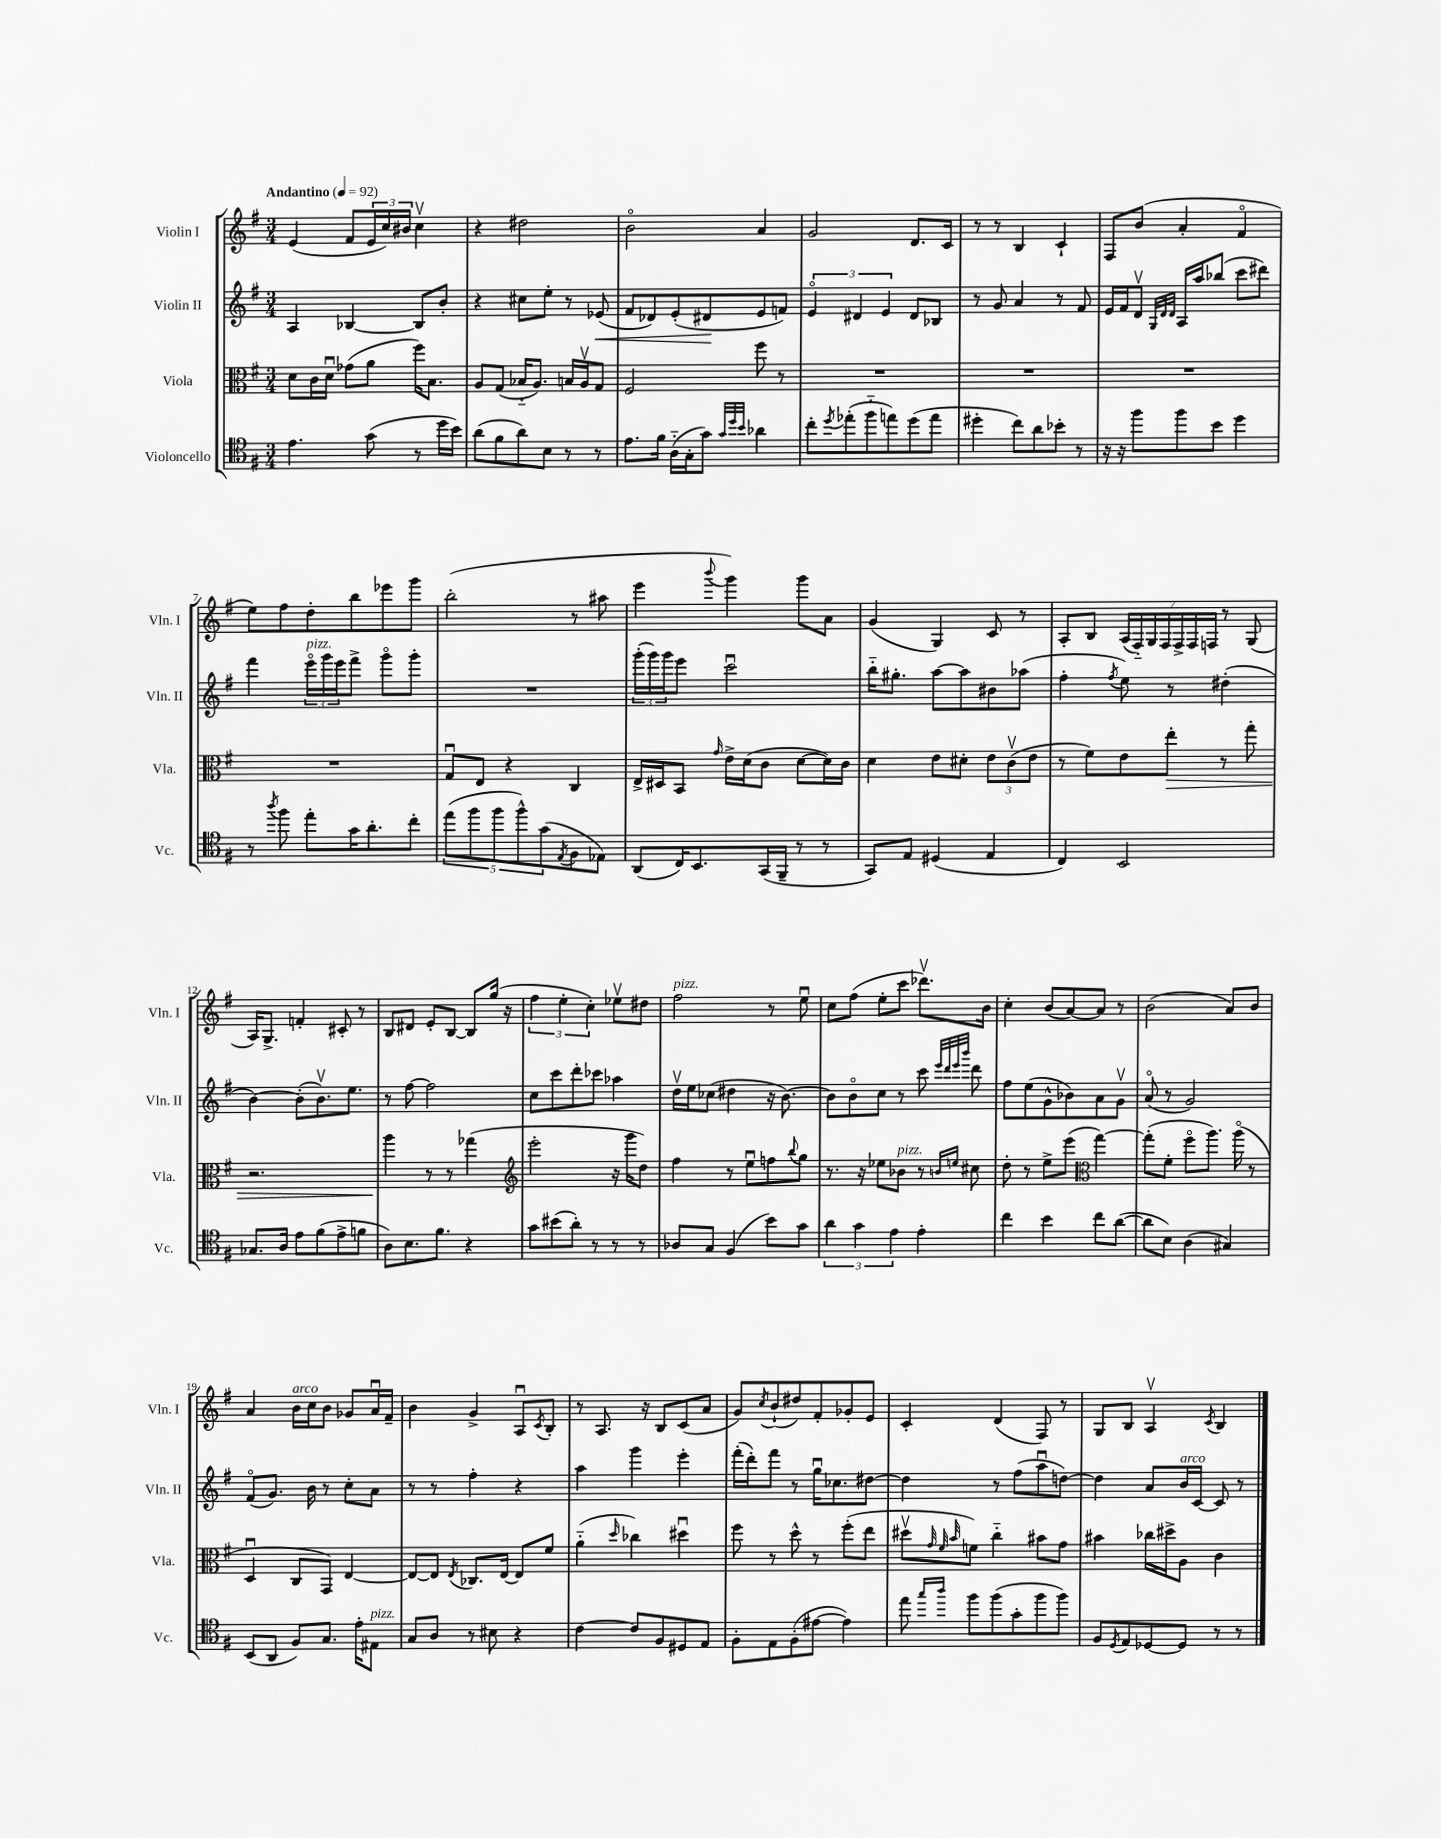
<<
\new StaffGroup <<
\new Staff = "s0" \with { instrumentName = "Violin I" shortInstrumentName = "Vln. I" } {
    \clef treble \key g \major \numericTimeSignature \time 3/4 \tempo "Andantino" 4 = 92
    e'4( fis'8 \tuplet 3/2 { e'16 c''16) bis'16 } c''4\upbow |
    r4 dis''2 |
    b'2\flageolet a'4 |
    g'2 d'8. c'16 |
    r8 r8 b4 c'4-! |
    fis8 b'8( a'4-. fis'4\flageolet |
    e''8) fis''8 d''8-. b''8 ees'''8 g'''8 |
    b''2-.( r8 ais''8 |
    e'''4 \appoggiatura { b'''8 } g'''4) g'''8 a'8 |
    g'4( g4) c'8 r8 |
    a8-. b8 \tuplet 7/4 { a16( fis16-_) g16 fis16 fis16-> fis16 f16 } r8 g8( |
    a16) g8.-> f'4-. cis'8-. r8 |
    b8 dis'8 e'8-. b8~ b8 g''16( r16 |
    \tuplet 3/2 { fis''4 e''4-. c''4-.) } ees''8\upbow dis''8 |
    fis''2^\markup { \italic "pizz." } r8 e''8\downbow |
    c''8 fis''8( e''8-. c'''8 des'''8.\upbow) b'16 |
    c''4-. b'8( a'8~) a'8 r8 |
    b'2( a'8) b'8 |
    a'4 b'16^\markup { \italic "arco" } c''16 b'8 ges'8 a'16\downbow fis'16-- |
    b'4 g'4-> a8\downbow \acciaccatura { c'8 } b8-. |
    r8 a8. r16 b8 c'8( a'8 |
    g'8) \acciaccatura { c''8 } b'8-!( dis''8) fis'8-. ges'8-. e'8 |
    c'4-. d'4( fis8) r8 |
    g8 b8 a4\upbow \acciaccatura { c'8 } b4 \bar "|." |
}
\new Staff = "s1" \with { instrumentName = "Violin II" shortInstrumentName = "Vln. II" } {
    \clef treble \key g \major \numericTimeSignature \time 3/4
    a4 bes4~ bes8 b'8-. |
    r4 cis''8 e''8-. r8 ees'8\<( |
    fis'8 des'8) e'8-.( dis'8\! e'8 f'8) |
    \tuplet 3/2 { e'4\flageolet dis'4 e'4 } dis'8 bes8 |
    r8 g'8 a'4 r8 fis'8 |
    e'16 fis'16 d'8\upbow \grace { g32 d'32 d'32 } a16 a''16 bes''8( c'''8 dis'''8) |
    fis'''4 \tuplet 3/2 { e'''16\flageolet^\markup { \italic "pizz." } g'''16 e'''16 } fis'''8-> g'''8\flageolet g'''8-. |
    R2. |
    \tuplet 3/2 { g'''16-.( g'''16) g'''16 } e'''8 c'''2\downbow |
    b''16-_ gis''8.-. a''8~ a''8 bis'8 aes''8( |
    fis''4-. \acciaccatura { fis''8 } e''8) r8 dis''4-.( |
    b'4~) b'8-.( b'8.\upbow) e''8. |
    r8 fis''8~ fis''2 |
    c''8 c'''8 d'''8-. ces'''8 aes''4 |
    d''16\upbow e''16 ces''8( dis''4 r16 b'8.~) |
    b'8 b'8\flageolet c''8 r8 c'''8 \grace { e'''32 d'''32 e'''32 b'''32 } d'''8 |
    fis''8 e''8( g'8-^ bes'8) a'8 g'8\upbow |
    a'8\flageolet( r8 g'2) |
    fis'8\flageolet( g'8.) b'16 r8 c''8-. a'8 |
    r8 r8 fis''4-. r4 |
    a''4 g'''4 e'''4-. |
    fis'''16-.( d'''16-.) fis'''8 r8 g''16\downbow ces''8. dis''8~ |
    dis''4 r8 fis''8( a''8\downbow d''8~) |
    d''4 a'8 b'16^\markup { \italic "arco" } c'16~ c'8 r8 \bar "|." |
}
\new Staff = "s2" \with { instrumentName = "Viola" shortInstrumentName = "Vla." } {
    \clef alto \key g \major \numericTimeSignature \time 3/4
    d'8 c'16 d'16\downbow ges'8( a'8 fis''16) b8. |
    a8 g8( bes16-_ a8.) b16 a16\upbow g8 |
    fis2 fis''8 r8 |
    R2. |
    R2. |
    R2. |
    R2. |
    g8\downbow e8 r4 c4 |
    e16-> dis16 b,8 \grace { g'16 } e'16-> d'16( c'8 d'8~ d'16) c'16 |
    d'4 e'8 dis'8-. \tuplet 3/2 { e'8 c'8\upbow( e'8 } |
    r8 fis'8) e'8 e''8-.\> r8 g''8-. |
    r2. |
    a''4\! r8 r8 ges''4( |
    \clef treble e'''2-. r16 g'''16 d''8) |
    fis''4 r8 e''8\downbow f''8 \appoggiatura { b''8 } g''8 |
    r8. r16 ees''8 bes'8^\markup { \italic "pizz." } r8 \grace { b'16 e''16 } cis''8 |
    d''8-. r8 e''8-> e'''8( \clef alto g''4~) |
    g''8-.( fis'8-. fis''8\flageolet a''8.) a''16\flageolet( r8 |
    d4\downbow c8 g,8) e4~ |
    e8~ e8 \acciaccatura { e8 } ces8. e16~ e8 fis'8 |
    a'4-_( \grace { d''16 } ces''4) dis''4\downbow |
    fis''8 r8 d''8-^ r8 fis''8-.( e''8 |
    dis''8\upbow \grace { g'32 fis'32 b'32 } f'8) c''4-_ bis'8 g'8 |
    bis'4 ces''16 dis''16-> a8 c'4 \bar "|." |
}
\new Staff = "s3" \with { instrumentName = "Violoncello" shortInstrumentName = "Vc." } {
    \clef tenor \key g \major \numericTimeSignature \time 3/4
    e'4. g'8( r8 d''16 b'16) |
    a'8( fis'8 a'8) b8 r8 r8 |
    e'8. fis'16 a16-_( g16-. g'8) \grace { g'32 d''32 b'32 } aes'4 |
    c''8-. \acciaccatura { d''8 } ees''8-.( fis''8-_ e''8) d''8( e''8 |
    dis''4-. c''8) a'8 bes'8-. r8 |
    r16 r16 fis''8 fis''8 b'8 d''4 |
    r8 \acciaccatura { a''8 } fis''8 e''8-. g'16 a'8.-. c''8-. |
    \tuplet 5/4 { e''8( fis''8 fis''8 fis''8-^) g'8( } \acciaccatura { e8 } fis8 ees8) |
    a,8( c16) b,8. g,16( fis,16-- r8 r8 |
    g,8) e8 dis4( e4 |
    c4) b,2 |
    ges8. a16 e'8 fis'8( e'8-> f'8 |
    a8) b8. fis'8. r4 |
    g'8 bis'8( a'8-.) r8 r8 r8 |
    aes8 g8 fis4( b'8) g'8 |
    \tuplet 3/2 { a'4 g'4 e'4 } e'4-. |
    c''4 b'4 c''8 a'8~( |
    a'8 b8) a4( gis4) |
    b,8( a,8 fis8) g8. e'16-. eis8^\markup { \italic "pizz." } |
    g8 a8 r8 bis8 r4 |
    c'4~ c'8 fis8 dis8 e8 |
    fis8-. e8 fis8-.( eis'8~ eis'4) |
    e''8 \grace { g''16 a''16 } fis''8 fis''8( g'8-. fis''8 fis''8) |
    fis8 \acciaccatura { d8 } e8 des8~ des8 r8 r8 \bar "|." |
}
>>
>>
